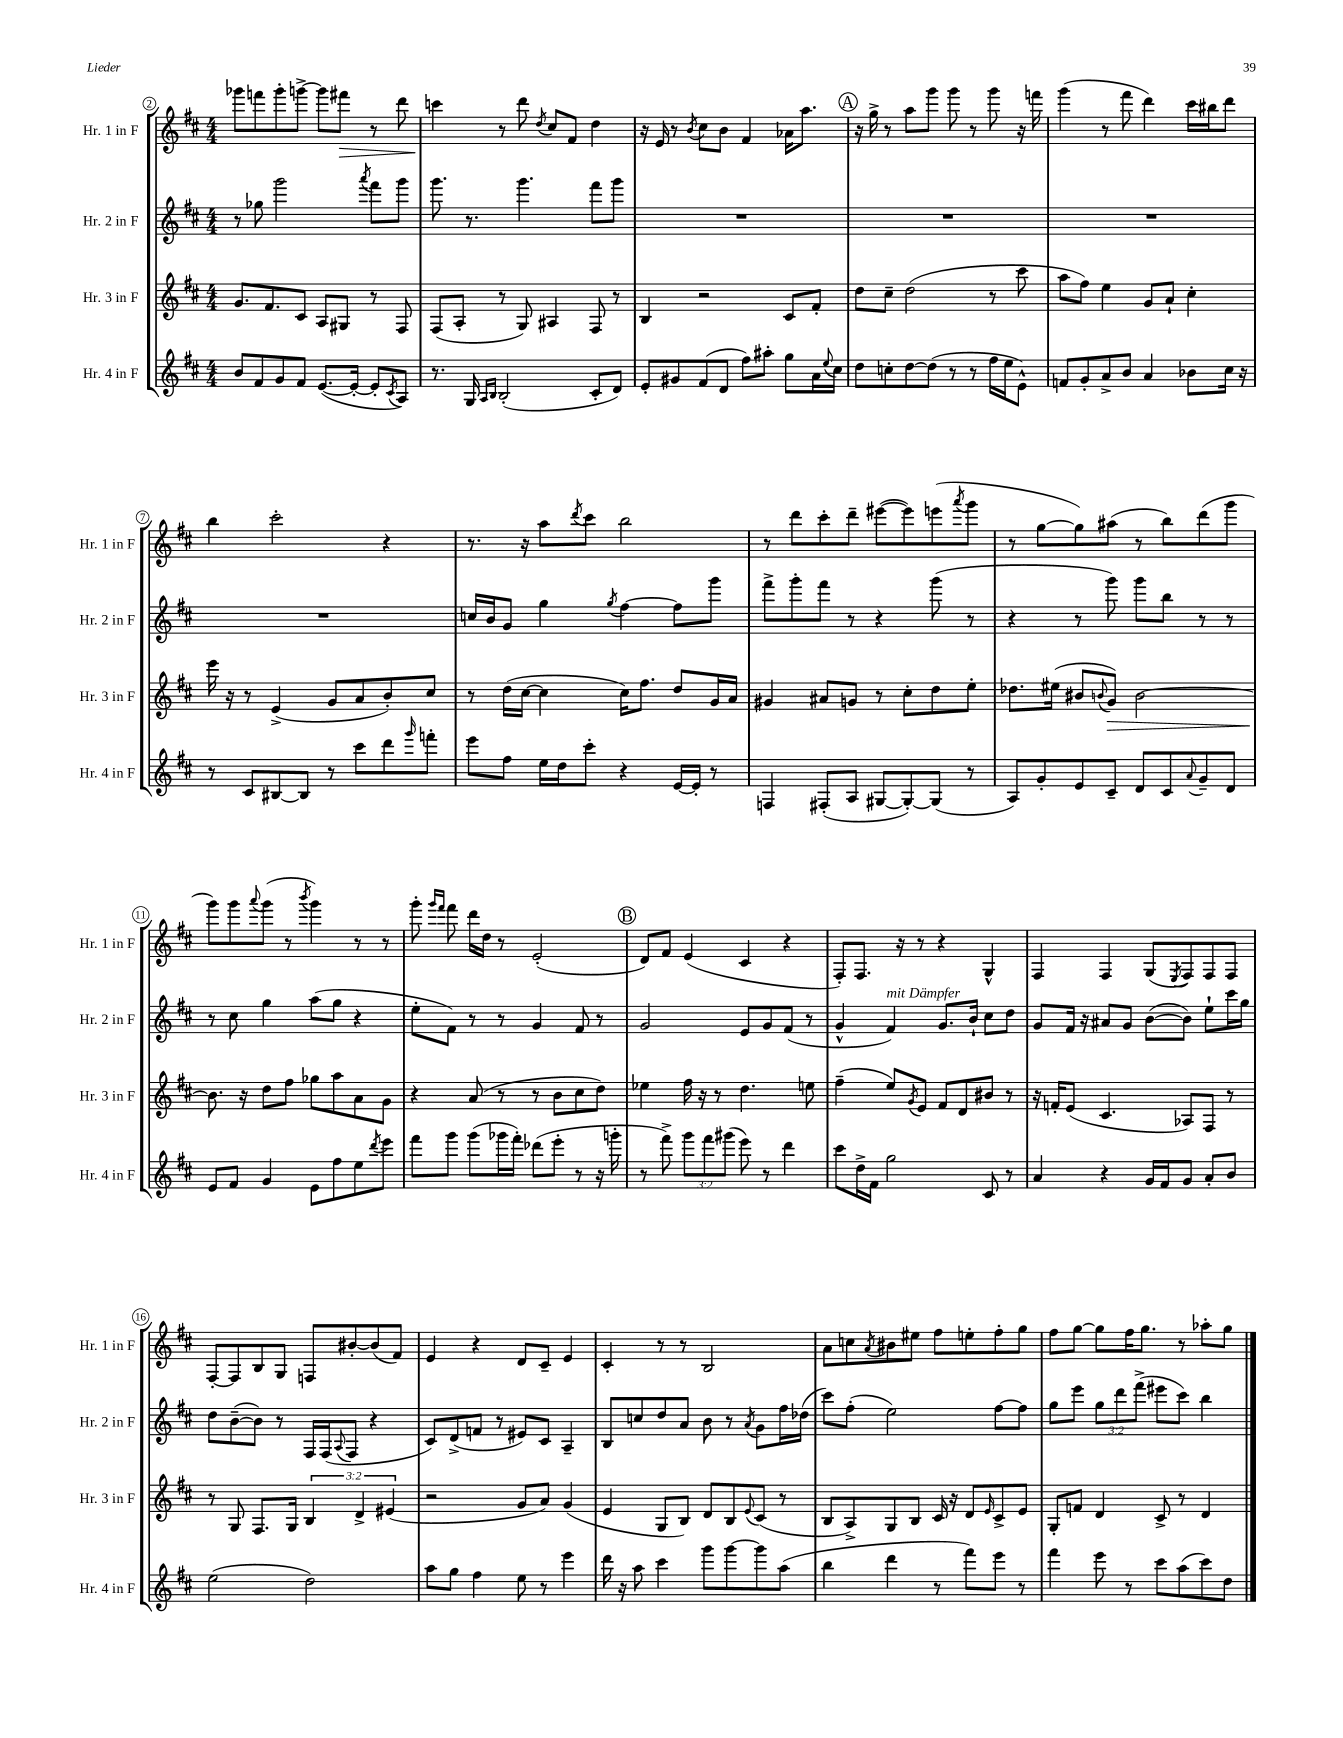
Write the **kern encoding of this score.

**kern	**kern	**kern	**kern
*staff4	*staff3	*staff2	*staff1
*clefG2	*clefG2	*clefG2	*clefG2
*k[f#c#]	*k[f#c#]	*k[f#c#]	*k[f#c#]
*M4/4	*M4/4	*M4/4	*M4/4
8b/L	8.g/L	8r	8ggg-\L
8f#/	.	8gg-\	8fff\
.	8.f#/	.	.
8g/	.	2ggg\	8ggg-'\
8f#/J	8c#/J	.	[8ggg^\J
([8.e/L	8A/L	.	8ggg\]L
.	8G#/J	.	8fff#\J
16e'/_Jk	.	.	.
.	.	8qaaa/	.
8e'/]L	8r	8fff#\L	8r
8qc#/	.	.	.
8A/J)	8F#/	8ggg\J	8ddd\
=	=	=	=
8.r	(8F#/L	8.ggg\	4ccc\
.	8A'/J	.	.
16G/	.	8.r	.
16qqA/LL	.	.	.
16qqB/JJ	.	.	.
(2B'/	8r	.	8r
.	8G/)	4.ggg\	8ddd\
.	.	.	8qdd/
.	4A#/	.	8cc#/L
.	.	.	8f#/J
8c#'/L	8F#/	8fff#\L	4dd\
8d/J)	8r	8ggg\J	.
=	=	=	=
8e'/L	4B/	1r	16r
.	.	.	16e/
8g#/	.	.	8r
.	.	.	8qb/
(8f#/	2r	.	8cc#\L
8d/J	.	.	8b\J
8ff#\L)	.	.	4f#/
8aa#'\J	.	.	.
8gg\L	8c#/L	.	16a-\LK
.	.	.	8.aa\J
16a\L	8f#'/J	.	.
8qqee/	.	.	.
16cc#\JJ	.	.	.
=	=	=	=
8dd\L	8dd\L	1r	16r
.	.	.	16gg^\
8cc'\	8cc#~\J	.	8r
[8dd\	(2dd\	.	8aa\L
(8dd\]J	.	.	8ggg\J
8r	.	.	8ggg\
8r	.	.	8r
16ff#\LL	8r	.	8ggg\
16ee\J	.	.	.
8e^^\J)	8ccc#\	.	16r
.	.	.	16fff\
=	=	=	=
8f/L	8aa\L	1r	(4ggg\
8g'/	8ff#\J)	.	.
8a^/	4ee\	.	8r
8b/J	.	.	8fff#\
4a/	8g/L	.	4ddd\)
.	8a`/J	.	.
8b-\L	4cc#'\	.	16ccc#\LL
.	.	.	16bb#\J
16cc#\Jk	.	.	8ddd\J
16r	.	.	.
=	=	=	=
8r	16eee\	1r	4bb\
.	16r	.	.
8c#/L	8r	.	.
[8B#/	(4e^/	.	2ccc#'\
8B#/]J	.	.	.
8r	8g/L	.	.
8ccc#\L	8a/	.	.
8ddd\	8b'/)	.	4r
16qqggg/	.	.	.
8fff'\J	8cc#/J	.	.
=	=	=	=
8eee\L	8r	16cc/LL	8.r
.	.	16b/J	.
8ff#\J	(16dd\LL	8g/J	.
.	[16cc#\JJ	.	16r
16ee\LL	4cc#\]	4gg\	8aa\L
16dd\J	.	.	.
.	.	.	8qddd/
8ccc#'\J	.	.	8ccc#\J
.	.	8qgg/	.
4r	16cc#\LK)	[4ff#\	2bb\
.	8.ff#\J	.	.
[16e/LL	8dd/L	8ff#\]L	.
16e'/]JJ	.	.	.
8r	16g/L	8ggg\J	.
.	16a/JJ	.	.
=	=	=	=
4F/	4g#/	8fff#^\L	8r
.	.	8ggg'\	8ddd\L
(8F#'/L	8a#/L	8fff#\J	8ccc#'\
8A/J	8g/J	8r	8ddd~\J
[8G#/L	8r	4r	([8eee#\L
8G#'/_)	8cc#'\L	.	8eee#\])
(8G#/]J	8dd\	(8ggg\	(8eee\
.	.	.	8qaaa/
8r	8ee'\J	8r	8ggg\J
=	=	=	=
8A/L)	8.dd-\L	4r	8r
8g'/	.	.	[8gg\L
.	(16ee#\Jk	.	.
8e/	8b#/L	8r	8gg\])
.	8qqb/	.	.
8c#~/J	8g/J)	8ggg\)	(8aa#\J
8d/L	[2b\	8ggg\L	8r
8c#/	.	8bb\J	8bb\L)
8qqa/	.	.	.
8g~/	.	8r	(8ddd\
8d/J	.	8r	8ggg\J
=	=	=	=
8e/L	8.b\]	8r	8ggg\L)
8f#/J	.	8cc#\	8ggg\
.	16r	.	.
.	.	.	8qqaaa/
4g/	8dd\L	4gg\	(8ggg\J
.	8ff#\J	.	8r
.	.	.	8qbbb/
8e\L	8gg-\L	(8aa\L	4ggg\)
8ff#\	8aa\	8gg\J	.
8ee\	8a\	4r	8r
8qddd/	.	.	.
8eee\J	8g\J	.	8r
=	=	=	=
8fff#\L	4r	8ee'\L	8ggg'\
.	.	.	16qqggg/LL
.	.	.	16qqfff#/JJ
8ggg\J	.	8f#\J)	8fff#\
(8ggg\L	(8a/	8r	16ddd\LL
.	.	.	16dd\JJ
16ggg-\L	8r	8r	8r
16fff#'\JJ)	.	.	.
(8ddd-\L	8r	4g/	(2e'/
8eee'\J	8b\L	.	.
8r	8cc#\	8f#/	.
16r	8dd\J)	8r	.
16ggg'\	.	.	.
=	=	=	=
8r	4ee-\	2g/	8d/L)
8fff#^\)	.	.	8f#/J
12ggg\L	16ff#\	.	(4e/
.	16r	.	.
12fff#\	.	.	.
.	8r	.	.
(12ggg#\J	.	.	.
8eee\)	4.dd\	8e/L	4c#/
8r	.	8g/	.
4ddd\	.	(8f#/J	4r
.	8ee\	8r	.
=	=	=	=
8ccc#\L	(4ff#~\	4g^^/	8F#'/L)
16dd^\L	.	.	8.F#/J
16f#\JJ	.	.	.
2gg\	8ee/L)	4f#/)	.
.	.	.	16r
.	8qg/	.	.
.	8e/J	.	8r
.	8f#/L	8.g/L	4r
.	8d/	.	.
.	.	16b`/Jk	.
8c#/	8b#/J	8cc#\L	4G^^/
8r	8r	8dd\J	.
=	=	=	=
4a/	16r	8g/L	4F#/
.	16f'/LK	.	.
.	(8e/J	16f#/Jk	.
.	.	16r	.
4r	4.c#/	8a#/L	4F#/
.	.	8g/J	.
16g/LL	.	([8b\L	(8G/L
16f#/J	.	.	.
.	.	.	8qE/
8g/J	8A-/L)	8b\]J)	8F#/)
8a'/L	8F#/J	8ee`\L	8F#/
8b/J	8r	16ccc#\L	8F#/J
.	.	16gg\JJ	.
=	=	=	=
(2ee\	8r	8dd\L	[8F#'/L
.	8G/	([8b~\	8F#/]
.	8.F#/L	8b\]J)	8B/
.	.	8r	8G/J
.	16G/Jk	.	.
2dd\)	6B/	16F#/LL	8F/L
.	.	(16F#/J	.
.	.	8qqA/	.
.	.	8F#/J	[8b#'/
.	6d^/	.	.
.	.	4r	(8b#/]
.	(6e#/	.	.
.	.	.	8f#/J)
=	=	=	=
8aa\L	2r	8c#/L)	4e/
8gg\J	.	(8d^/	.
4ff#\	.	8f/J	4r
.	.	8r	.
8ee\	8g/L	8e#/L)	8d/L
8r	8a/J)	8c#/J	8c#~/J
4eee\	(4g/	4A~/	4e/
=	=	=	=
16ddd\	4e/	8B/L	4c#'/
16r	.	.	.
8aa\	.	8cc/	.
4ccc#\	8G/L	8dd/	8r
.	8B/J)	8a/J	8r
8ggg\L	8d/L	8b\	2B/
[8ggg\	8B/	8r	.
.	8qqe/	8qa/	.
8ggg\]	(8c#/J	8g\L	.
(8aa\J	8r	16ff#\L	.
.	.	(16dd-\JJ	.
=	=	=	=
4bb\	8B/L	8ccc#\L)	8a\L
.	8A^/)	(8ff#'\J	8cc\
.	.	.	8qa/
4ddd\	8G/	2ee\)	8b#\
.	8B/J	.	8ee#\J
8r	16c#/	.	8ff#\L
.	16r	.	.
8fff#\L)	8d/L	.	8ee'\
.	16qqe/	.	.
8eee\J	8c#^/	[8ff#\L	8ff#'\
8r	8e/J	8ff#\]J	8gg\J
=	=	=	=
4fff#\	8G'/L	8gg\L	8ff#\L
.	8f/J	8eee\J	[8gg\J
8eee\	4d/	12gg\L	8gg\]L
.	.	12ddd\	.
8r	.	.	16ff#\K
.	.	(12fff#^\J	.
.	.	.	8.gg\J
8ccc#\L	8c#^/	8eee#\L	.
(8aa\	8r	8ccc#\J)	8r
8ccc#\)	4d/	4bb\	8aa-'\L
8dd\J	.	.	8gg\J
==	==	==	==
*-	*-	*-	*-
